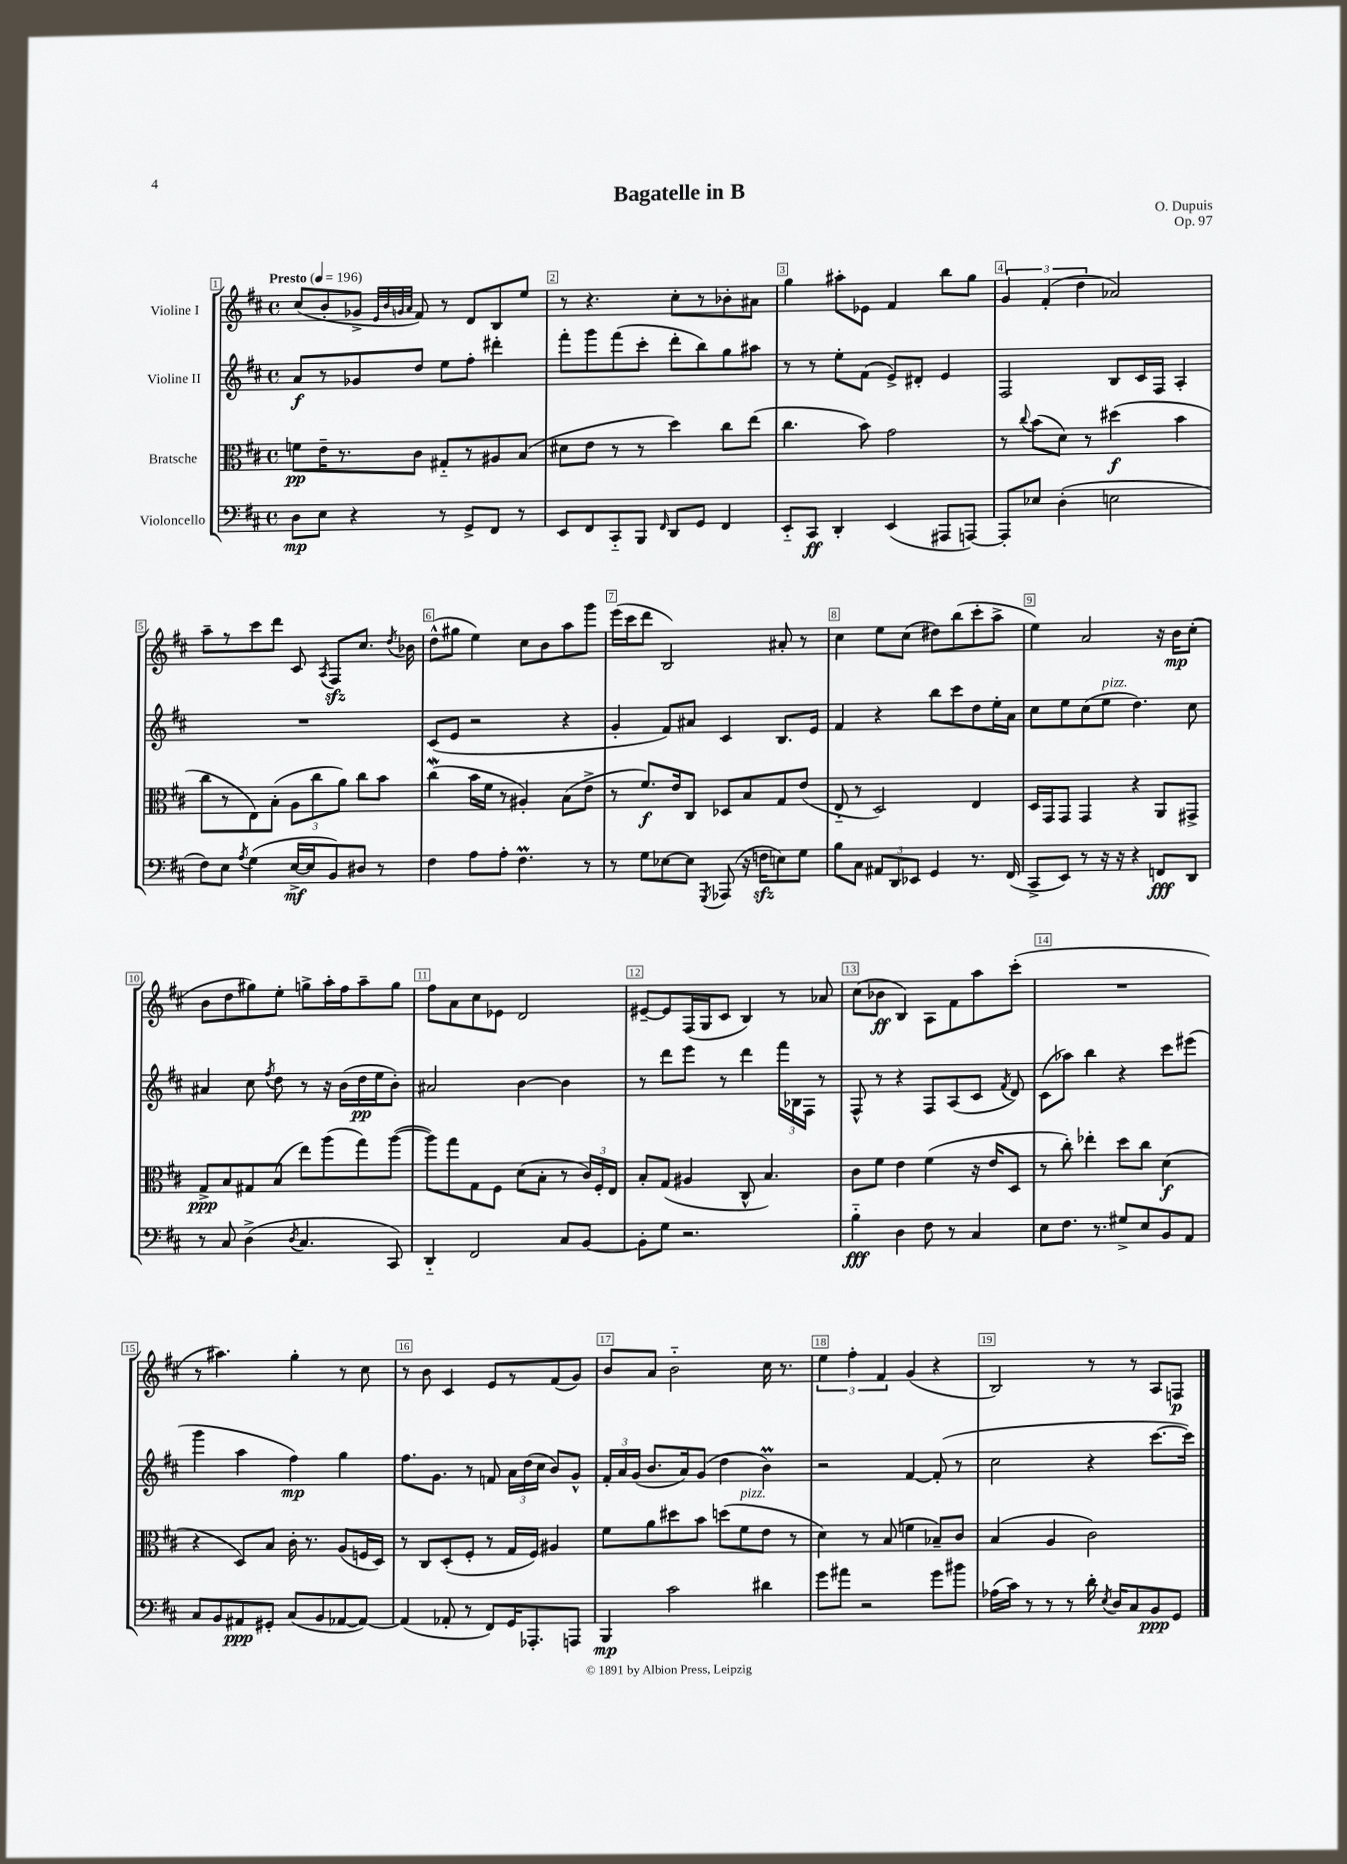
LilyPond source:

\header { title = "Bagatelle in B" composer = "O. Dupuis" opus = "Op. 97" }
<<
\new StaffGroup <<
\new Staff = "s0" \with { instrumentName = "Violine I" } {
    \clef treble \key d \major \defaultTimeSignature \time 4/4 \tempo "Presto" 4 = 196
    \autoBeamOff cis''8[( b'8-. ges'8]-> \grace { e'32[ b'32 g'32 a'32] } fis'8) r8 d'8[ b8 e''8] |
    r8 r4. cis''8[-. r8 bes'8-. ais'8] |
    g''4 ais''8[-. ees'8] fis'4 b''8[ g''8] |
    \tuplet 3/2 { g'4 fis'4-.( d''4 } aes'2) |
    a''8[-- r8 cis'''8 d'''8] cis'8 \acciaccatura { a8 } fis8[\sfz cis''8.] \acciaccatura { d''8 } bes'16 |
    d''8[-^( gis''8] e''4) cis''8[ b'8 a''8 g'''8] |
    e'''16[( cis'''16 d'''8] b2) ais'8-. r8 |
    cis''4 e''8[ cis''8]( dis''8[) b''8( cis'''8-. a''8]-> |
    e''4) a'2 r16 b'16[\mp cis''8]-.( |
    b'8[ d''8 gis''8) e''8]-. g''8[-> a''16-. fis''16 a''8-- g''8] |
    fis''8[ a'8 cis''8 ees'8] d'2 |
    eis'8[~-- eis'8 fis16( g16 cis'8] b4) r8 aes'8 |
    cis''8[( bes'8]\ff b4) a8[ fis'8 a''8 cis'''8]-.( |
    R1 |
    r8 ais''4.) g''4-. r8 cis''8 |
    r8 b'8 cis'4 e'8[ r8 fis'8( g'8]) |
    b'8[ a'8] b'2-_ cis''16 r8. |
    \tuplet 3/2 { e''4 fis''4-. fis'4 } g'4( r4 |
    b2) r8 r8 a8[ f8]\p \bar "|." |
}
\new Staff = "s1" \with { instrumentName = "Violine II" } {
    \clef treble \key d \major \defaultTimeSignature \time 4/4
    \autoBeamOff a'8[\f r8 ges'8 d''8] e''8[ fis''8]-. dis'''4-. |
    fis'''8[-. g'''8 fis'''8( cis'''8]-. d'''8[-. b''8) g''8 ais''8] |
    r8 r8 e''8[-. fis'8]( e'8[->) dis'8]-. e'4 |
    fis2 b8[ cis'16 fis16] a4-. |
    R1 |
    cis'8[( e'8] r2 r4 |
    g'4-. fis'8[) ais'8] cis'4 b8.[ e'16] |
    fis'4 r4 b''8[ cis'''8 d''8 e''16-. a'16] |
    cis''8[ e''8 cis''8( e''8]^\markup { \italic "pizz." } d''4.) cis''8 |
    ais'4 cis''8 \acciaccatura { fis''8 } d''8 r8 r16 b'16[( d''16\pp e''16 b'8]-.) |
    ais'2 b'4~ b'4 |
    r8 d'''8[ e'''8] r8 d'''4 \tuplet 3/2 { fis'''16[ bes16 fis16] } r8 |
    fis8-^ r8 r4 fis8[ a8( cis'8] \acciaccatura { fis'8 } d'8) |
    cis'8[( aes''8]) b''4 r4 cis'''8[ eis'''8]( |
    g'''4 a''4 fis''4\mp) g''4 |
    fis''8.[ g'8.] r8 f'8 \tuplet 3/2 { a'16[ d''16( cis''16] } b'8[) g'8]-^ |
    \tuplet 3/2 { fis'16[-. a'16 g'16]( } b'8.[ a'16) g'8]( d''4 b'4\prall) |
    r2 fis'4~ fis'8-.( r8 |
    cis''2 r4 cis'''8.[~ cis'''16]) \bar "|." |
}
\new Staff = "s2" \with { instrumentName = "Bratsche" } {
    \clef alto \key d \major \defaultTimeSignature \time 4/4
    \autoBeamOff f'8[\pp e'16-- r8. cis'8] gis8[-_ r8 ais8 b8]( |
    dis'8[ e'8] r8 r8 d''4) cis''8[ e''8]( |
    cis''4. b'8) g'2 |
    r8 \appoggiatura { cis''8 } b'8[( d'8]) r8 dis''4\f( b'4 |
    cis''8[ r8 e8) b8]-.( \tuplet 3/2 { a8[ cis''8 a'8]) } cis''8[ b'8] |
    cis''4\mordent( b'16[ fis'16] r8 ais4-.) b8[( e'8]-> |
    r8 fis'8.[\f) e'16 cis8] des8[ b8 g8 e'8]( |
    e8-_ r8 d2) e4 |
    d16[ g,16 g,8] g,4 r4 a,8[ gis,8]-> |
    g8[->\ppp b8 gis8 b8]( e''8[) a''8( g''8) a''8]~( |
    a''8[) g''8 g8 fis8] d'8[( b8]-. r8 \tuplet 3/2 { cis'16[) fis16-. e16] } |
    b8[-. g8]( ais4 cis8-^ b4.) |
    cis'8[ fis'8] e'4 fis'4( r16 e'16[ d8] |
    r8 cis''8-.) ees''4-. d''8[ cis''8] d'4\f( |
    r4 d8[) b8] cis'16-. r8. a8[( f16 d16]) |
    r8 cis8[ d8-.( fis8]-. r8 g16[ fis16]) ais4 |
    fis'8[ a'8 dis''8 b'8] d''8[( fis'8^\markup { \italic "pizz." } e'8] r8 |
    d'4) r8 b8( f'4 bes8[--) cis'8] |
    b4( a4 cis'2) \bar "|." |
}
\new Staff = "s3" \with { instrumentName = "Violoncello" } {
    \clef bass \key d \major \defaultTimeSignature \time 4/4
    \autoBeamOff d8[\mp e8] r4 r8 g,8[-> fis,8] r8 |
    e,8[ fis,8 cis,8-_ b,,8] \grace { fis,16 } d,8[ g,8] fis,4 |
    e,8[-_ cis,8]\ff d,4-. e,4( ais,,8[ a,,8]~) |
    a,,8[-. ees8] d4-.( e2 |
    fis8[) e8] \acciaccatura { a8 } g4( e16[~->\mf e16 b,8) dis8] r8 |
    fis4 a8[ a8]-. fis4.\prall r8 |
    r8 g8[ ees8~ ees8] \acciaccatura { g,,8 } aes,,8( r16 f16[\sfz e8) g8] |
    b8[ cis8] \tuplet 3/2 { ais,8[ d,8 ees,8] } g,4 r8. fis,16( |
    cis,8[-> e,8]) r8 r16 r16 r4 f,8[\fff d,8] |
    r8 cis8 d4->( \acciaccatura { d8 } cis4. cis,8) |
    d,4-_ fis,2 cis8[ b,8]~ |
    b,8[-. g8] r2. |
    b4-_\fff d4 fis8 r8 cis4 |
    e8[ fis8.] r8. gis8[-> e8 b,8 a,8] |
    cis8[ b,8 ais,8\ppp gis,8]-. cis8[( b,8 aes,8~ aes,8]~) |
    aes,4( aes,8-. r8 fis,8[) g,16 aes,,8.-. a,,8] |
    b,,4\mp cis'2 dis'4 |
    g'8[ ais'8] r2 g'8[ bis'8] |
    aes16[( cis'16]) r8 r8 r8 d'16-. \acciaccatura { e8 } d16[ cis8 b,8\ppp g,8] \bar "|." |
}
>>
>>
\layout { \context { \Score \override BarNumber.break-visibility = ##(#f #t #t) barNumberVisibility = #all-bar-numbers-visible \override BarNumber.stencil = #(make-stencil-boxer 0.1 0.3 ly:text-interface::print) } }
